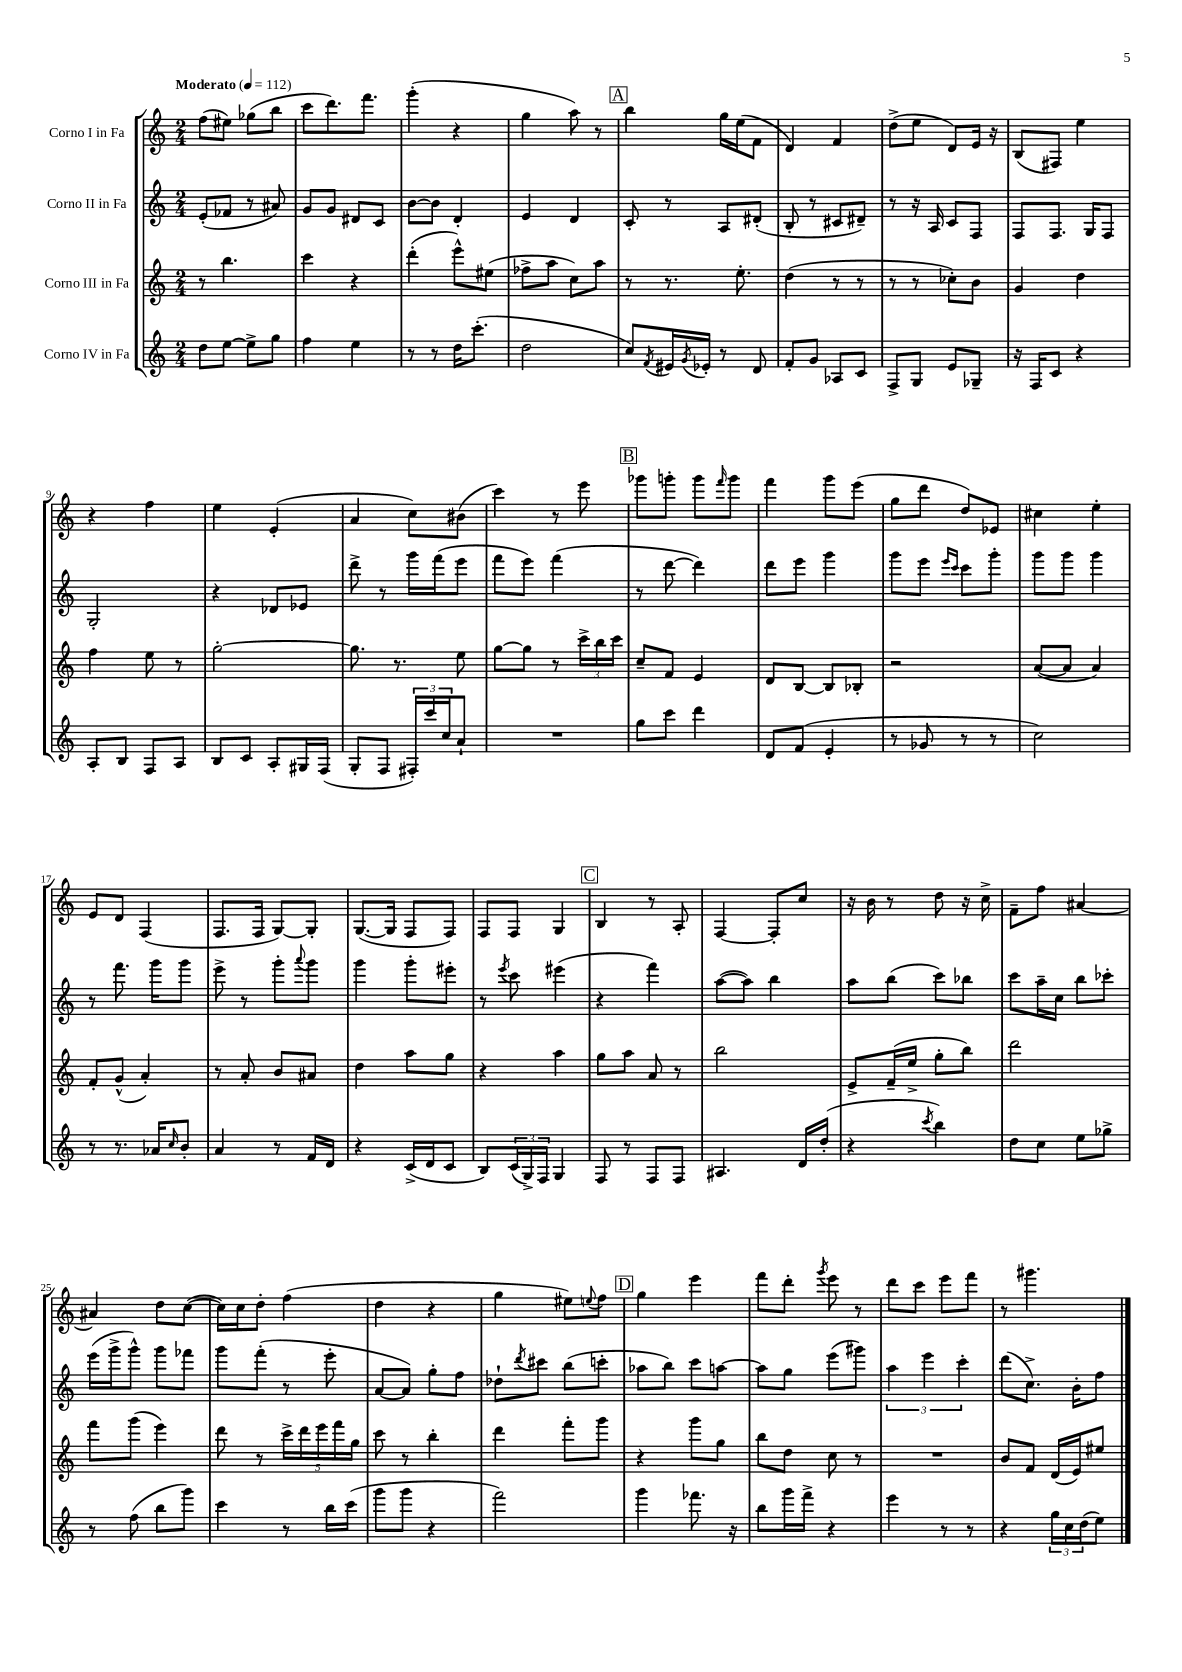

**kern	**kern	**kern	**kern
*staff4	*staff3	*staff2	*staff1
*clefG2	*clefG2	*clefG2	*clefG2
*k[]	*k[]	*k[]	*k[]
*M2/4	*M2/4	*M2/4	*M2/4
*MM112	*MM112	*MM112	*MM112
8dd	8r	(8e'	(8ff
[8ee	4.bb	8f-	8ee#)
8ee^]	.	8r	(8gg-
8gg	.	8a#)	8bb
=	=	=	=
4ff	4ccc	8g	8ccc
.	.	8g	8.ddd)
4ee	4r	8d#	.
.	.	.	8.fff
.	.	8c	.
=	=	=	=
8r	(4ddd'	[8b	(4ggg'
8r	.	8b]	.
16dd	8eee^^)	4d'	4r
(8.ccc'	.	.	.
.	(8ee#	.	.
=	=	=	=
2dd	8ff-^	4e	4gg
.	8aa	.	.
.	8cc)	4d	8aa)
.	8aa	.	8r
=	=	=	=
8cc)	8r	8c'	4bb
8qf	.	.	.
16e#	8.r	8r	.
8qg	.	.	.
16e-'	.	.	.
8r	.	8A	16gg
.	8.ee'	.	(16ee
8d	.	(8d#'	8f
=	=	=	=
8f'	(4dd	8B'	4d)
8g	.	8r	.
8A-	8r	8c#	4f
8c	8r	8d#~)	.
=	=	=	=
8F^	8r	8r	(8dd^
8G	8r	16r	8ee
.	.	16A	.
8e	8cc-')	8c	8d)
8G-~	8b	8F	16e
.	.	.	16r
=	=	=	=
16r	4g	8F	(8B
16F	.	.	.
8c	.	8.F	8F#)
4r	4dd	.	4ee
.	.	16G	.
.	.	8F	.
=	=	=	=
8A'	4ff	2G'	4r
8B	.	.	.
8F	8ee	.	4ff
8A	8r	.	.
=	=	=	=
8B	[2gg'	4r	4ee
8c	.	.	.
8A'	.	8d-	(4e'
16G#	.	8e-	.
(16F	.	.	.
=	=	=	=
8G'	8.gg]	8ddd^	4a
8F	.	8r	.
.	8.r	.	.
24F#')	.	16ggg	8cc)
24ccc	.	.	.
.	.	(16fff	.
24cc	.	.	.
8a`	8ee	8eee	(8b#
=	=	=	=
2r	[8gg	8fff	4ccc)
.	8gg]	8eee)	.
.	8r	(4fff	8r
.	24ccc^	.	8eee
.	24bb	.	.
.	24ccc	.	.
=	=	=	=
8gg	8cc~	8r	8ggg-
8ccc	8f	[8ddd	8ggg'
4ddd	4e	4ddd])	8ggg
.	.	.	16qqfff
.	.	.	8ggg
=	=	=	=
8d	8d	8ddd	4fff
(8f	[8B	8eee	.
4e'	8B]	4ggg	8ggg
.	8B-'	.	(8eee
=	=	=	=
8r	2r	8ggg	8gg
8g-	.	8eee	8ddd
.	.	16qqeee	.
.	.	16qqccc	.
8r	.	8ccc	8dd)
8r	.	8ggg'	8e-
=	=	=	=
2cc)	([8a	8ggg	4cc#
.	8a]	8ggg	.
.	4a)	4ggg	4ee'
=	=	=	=
8r	8f'	8r	8e
8.r	(8g^^	8.fff	8d
.	4a')	.	(4F
16a-	.	16ggg	.
16qqcc	.	.	.
8b'	.	8ggg	.
=	=	=	=
4a	8r	8eee^	8.F
.	8a'	8r	.
.	.	.	16F
8r	8b	8ggg'	[8G)
.	.	8qqaaa	.
16f	8a#	8ggg	8G']
16d	.	.	.
=	=	=	=
4r	4dd	4ggg	([8.G
.	.	.	16G]
(16c^	8aa	8ggg'	8F
16d	.	.	.
8c	8gg	8eee#'	8F)
=	=	=	=
8B)	4r	8r	8F
.	.	8qeee	.
(24c	.	8ccc	8F
24G^)	.	.	.
24F	.	.	.
4G	4aa	(4eee#	4G
=	=	=	=
8F	8gg	4r	4B
8r	8aa	.	.
8F	8a	4fff)	8r
8F	8r	.	8A'
=	=	=	=
4.A#	2bb	([8aa	[4F
.	.	8aa])	.
.	.	4bb	8F']
16d	.	.	8cc
(16dd'	.	.	.
=	=	=	=
4r	8e^	8aa	16r
.	.	.	16b
.	(16f~	(8bb	8r
.	16ee^	.	.
8qccc	.	.	.
4bb)	8gg'	8ccc)	8dd
.	8bb)	8bb-	16r
.	.	.	16cc^
=	=	=	=
8dd	2ddd	8ccc	8f~
8cc	.	16aa~	8ff
.	.	16cc	.
8ee	.	8bb	[4a#
8gg-^	.	8ccc-'	.
=	=	=	=
8r	8fff	(16eee	4a#]
.	.	16ggg^	.
(8ff	(8ggg	8ggg^^)	.
8bb	4eee)	8ggg	8dd
8ggg)	.	8fff-	([8cc
=	=	=	=
4ccc	8ddd	8ggg	16cc])
.	.	.	16cc
.	8r	(8fff'	8dd'
8r	20ccc^	8r	(4ff
.	20ddd	.	.
.	20eee	.	.
16bb	.	8eee'	.
.	20fff	.	.
(16ccc	.	.	.
.	20gg	.	.
=	=	=	=
8ggg	8ccc	[8a	4dd
8ggg	8r	8a])	.
4r	4bb'	8gg'	4r
.	.	8ff	.
=	=	=	=
2fff)	4ddd	8dd-`	4gg
.	.	8qddd	.
.	.	8ccc#	.
.	8fff'	(8bb	8ee#)
.	.	.	8qqee
.	8ggg	8ccc'	8ff
=	=	=	=
4ggg	4r	8aa-	4gg
.	.	8bb)	.
8.fff-	8ggg	8ccc	4eee
.	8gg	[8aa	.
16r	.	.	.
=	=	=	=
8bb	8bb	8aa]	8fff
16ggg	8dd	8gg	8ddd'
16fff^	.	.	.
.	.	.	8qggg
4r	8cc	(8eee	8eee
.	8r	8ggg#)	8r
=	=	=	=
4eee	2r	6aa	8ddd
.	.	.	8ccc
.	.	6eee	.
8r	.	.	8eee
.	.	6ccc'	.
8r	.	.	8fff
=	=	=	=
4r	8b	(8ddd	8r
.	8f	8.cc^)	4.ggg#
24gg	(16d	.	.
24cc	.	.	.
.	16e)	16b'	.
(24dd	.	.	.
8ee)	8ee#	8ff	.
==	==	==	==
*-	*-	*-	*-
